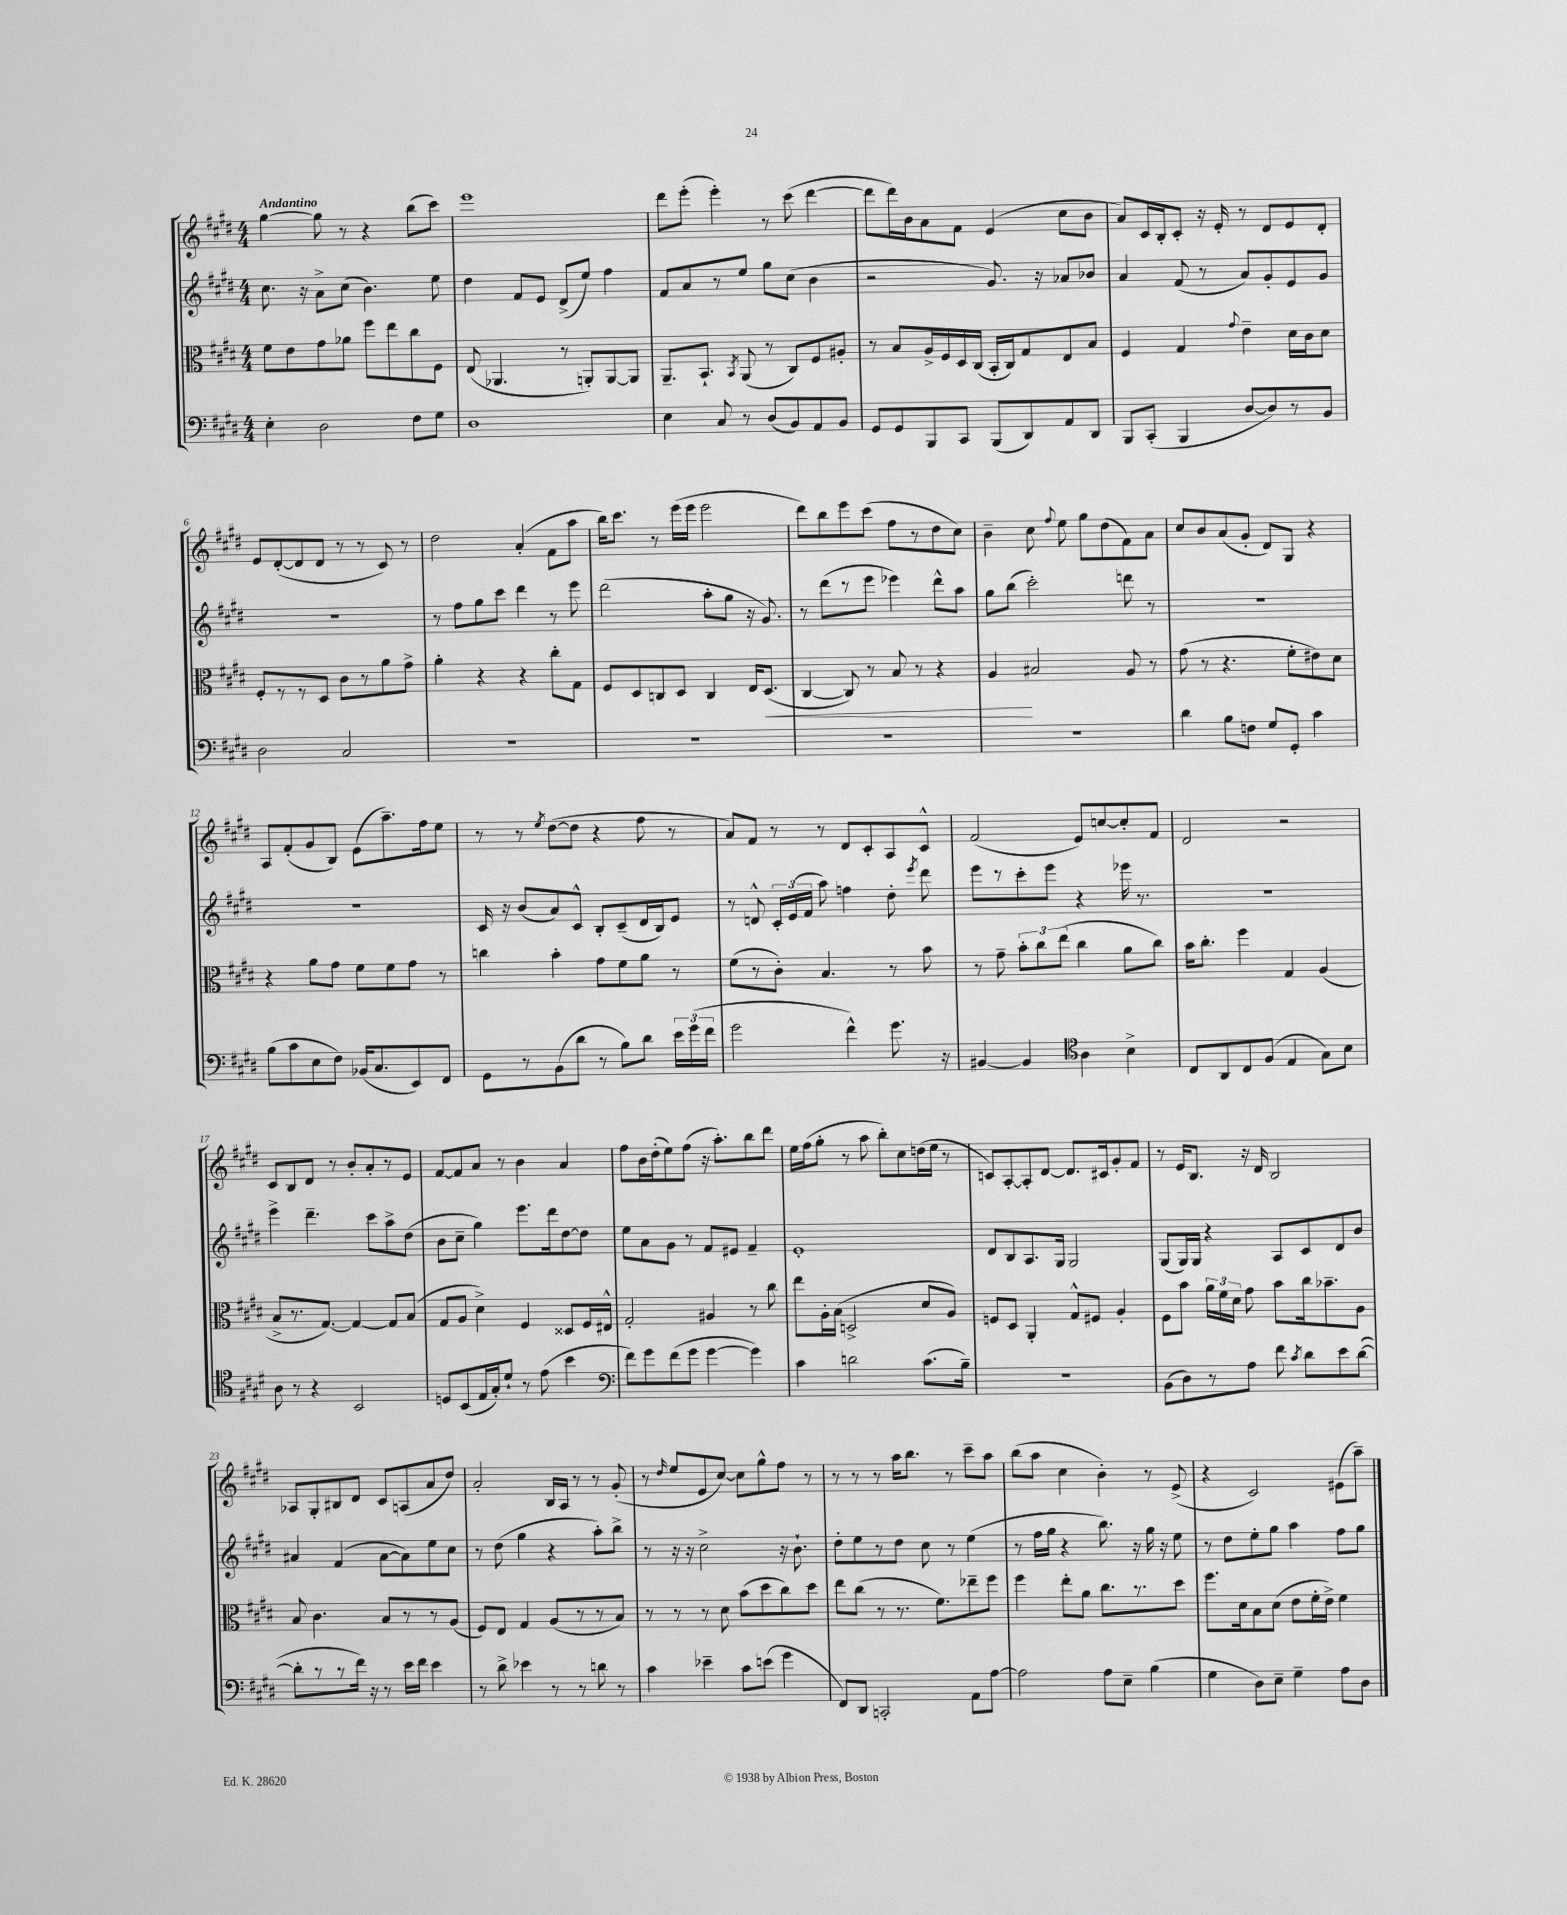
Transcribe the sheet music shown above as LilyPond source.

<<
\new StaffGroup <<
\new Staff = "s0" {
    \clef treble \key e \major \numericTimeSignature \time 4/4 \tempo "Andantino"
    \autoBeamOff gis''4~ gis''8 r8 r4 b''8[( cis'''8]) |
    e'''1 |
    dis'''8[ e'''8]-.( e'''4-.) r8 cis'''8( dis'''4~ |
    dis'''8[ dis'''16) b'16 a'8 fis'8] e'4( cis''8[ b'8] |
    a'8[) cis'16 b16-. cis'8]-. r16 e'16-. r8 dis'8[ e'8 dis'8]-. |
    e'8[ dis'8~-.( dis'8 dis'8] r8 r8 cis'8) r8 |
    dis''2 a'4-.( fis'8[ a''8] |
    b''16[) cis'''8.] r8 e'''16[( e'''16] e'''2 |
    dis'''8[) b''8 e'''8 cis'''8]( fis''8[ r8 dis''8 cis''8]) |
    b'4-- cis''8 \appoggiatura { fis''8 } e''8 gis''8[ dis''8( fis'8) a'8] |
    cis''8[ b'8 a'8( gis'8]-. dis'8[) gis8] r4 |
    a8[ fis'8-.( gis'8 b8]) e'8[( a''8.--) fis''16 e''8] |
    r8 r8 \acciaccatura { e''8 } dis''8[~( dis''8] r4 fis''8 r8 |
    a'8[) fis'8] r8 r8 dis'8[ cis'8-. a8 cis'8]-^ |
    fis'2( e'8[) c''8~ c''8-. fis'8] |
    dis'2 r2 |
    cis'8[ b8 dis'8] r8 b'8[-. a'8-. r8 e'8] |
    fis'8[~ fis'8 a'8] r8 b'4 a'4 |
    fis''8[ b'16 dis''16-.( e''8) fis''8]( r16 a''8.[-.) b''8 dis'''8] |
    e''16[ fis''16( gis''8]-. r8 a''8 b''8[-.) cis''8 d''16( e''16] r8 |
    c'8[) a8~-. a8-. dis'8]~ dis'8.[ cis'16 gis'8-. fis'8] |
    r8 e'16[ b8.] r16 dis'16 b2 |
    aes8[ gis8-. bis8 dis'8] cis'8[ a8( a'8 dis''8]) |
    a'2-. b16[ a16] r8 r8 gis'8-.( |
    r8 \grace { dis''16 } e''8[ e'8 cis''8]~) cis''8[ gis''8-^ fis''8] r8 |
    r8 r8 r8 a''16[ b''8.] r8 cis'''8[-- a''8] |
    b''8[( a''8] cis''4 b'4-.) r8 e'8->( |
    r4 cis'2) eis'8[( a''8]--) \bar "|." |
}
\new Staff = "s1" {
    \clef treble \key e \major \numericTimeSignature \time 4/4
    \autoBeamOff cis''8. r16 a'8[-> cis''8]( b'4.) e''8 |
    dis''4 fis'8[ e'8] dis'8[->( e''8]) fis''4 |
    fis'8[ a'8 r8 e''8] gis''8[ cis''8]( b'4 |
    r2 gis'8.) r16 aes'8[ bes'8] |
    a'4 fis'8( r8 a'8[) gis'8-. e'8 gis'8] |
    R1 |
    r8 fis''8[ gis''8 cis'''8] dis'''4 r8 e'''8 |
    dis'''2( a''8[-. gis''8] r16 gis'8.) |
    r8 dis'''8[( r8 e'''8] ees'''4) dis'''8[-^ a''8] |
    gis''8[ b''8]( cis'''2-.) d'''8 r8 |
    R1 |
    R1 |
    cis'16 r16 b'8[( a'8) cis'8]-^ b8[-. cis'8--( dis'16 b16) e'8] |
    r8 d'8-^ \tuplet 3/2 { cis'16[-. e'16( fis'16] } a''8) f''4 dis''8-. \acciaccatura { e'''8 } dis'''8 |
    e'''8[ r8 cis'''8-. e'''8] r4 ees'''16 r8. |
    R1 |
    e'''4-> dis'''4.-- cis'''8[ a''8-> dis''8]( |
    b'8[ cis''8]-- gis''4) e'''8.[ dis'''16 dis''8~ dis''8] |
    e''8[ a'8 gis'8] r8 fis'8[ eis'8] fis'4-- |
    e'1-. |
    dis'8[ b8 a8. gis16] gis2 |
    gis8[( gis16) gis16] r4 a8[ cis'8 dis'8 b'8] |
    ais'4 fis'4( ais'8[~ ais'8) e''8 cis''8] |
    r8 dis''8( gis''4 r4 a''8[-.) b''8]-> |
    r8 r16 r16 cis''2-> r16 b'8.-! |
    dis''8[-. e''8 r8 dis''8] cis''8 r8 e''4( |
    r8 fis''16[ gis''16] r4 b''8.) r16 gis''16 r16 e''8 |
    r8 dis''8[ e''8-. gis''8] a''4 fis''8[ gis''8] \bar "|." |
}
\new Staff = "s2" {
    \clef alto \key e \major \numericTimeSignature \time 4/4
    \autoBeamOff fis'8[ e'8 gis'8 aes'8] fis''8[ e''8 cis''8 fis8] |
    e8( aes,4. r8 a,8[-.) a,8~ a,8] |
    a,8.[-- b,8.]-! \acciaccatura { b,8 } a,8( r8 cis8[) fis8 ais8]-. |
    r8 b8[ a16-> fis16 dis16 cis16]( b,16[-. cis16) gis8 e8 b8] |
    fis4 gis4 \appoggiatura { gis'8 } e'4-- dis'16[ cis'16 dis'8] |
    fis8[-. r8 r8 dis8] cis'8[ r8 a'8 gis'8]-> |
    a'4-. r4 r4 cis''8[-. gis8] |
    fis8[ dis8 c8 dis8] c4 e16[ dis8.]\<( |
    cis4~ cis8) r8 b8 r8 r4 |
    a4\! bis2 a8 r8 |
    gis'8( r8 r4. fis'8[-. eis'8) dis'8] |
    r4 a'8[ gis'8] fis'8[ fis'8 gis'8] r8 |
    c''4 b'4-. gis'8[ fis'8 a'8] r8 |
    fis'8[( r8 cis'8]-.) b4. r8 b'8 |
    r8 gis'8-- \tuplet 3/2 { b'8[-. cis''8 e''8]( } cis''4 a'8[ cis''8]) |
    b'16[ cis''8.]-. fis''4 gis4 a4( |
    b8[-> r8. gis8.]~) gis4~ gis8[ b8]( |
    gis8[ a8] dis'4->) fis4 disis8[ fis16 eis16]-^ |
    gis2-. ais4 r8 cis''8 |
    e''8[ a16-. b16]( d2-> dis'8[ a8]) |
    f8[ dis8] a,4-. gis8[-^ fis8] a4-. |
    fis8[ b'8] \tuplet 3/2 { a'16[ fis'16 dis'16] } gis'8 b'8[ cis''16 bes'8.-- a8] |
    b8 cis'4. b8[ r8 r8 a8]( |
    fis8[) e8] gis4 a8[( r8 r8 b8]) |
    r8 r8 r8 dis'8 b'8[( dis''8 cis''8) dis''8] |
    e''8[ cis''8]( r8 r8. fis'8.[) ees''8-- fis''8] |
    fis''4 e''8[-. a'8] cis''8.[ r8. dis''8] |
    fis''8.[ dis'16 b8 dis'8]( e'8[ fis'16-. e'16]->) fis'4 \bar "|." |
}
\new Staff = "s3" {
    \clef bass \key e \major \numericTimeSignature \time 4/4
    \autoBeamOff e4-. dis2 fis8[ gis8] |
    dis1 |
    e4 cis8 r8 dis8[( b,8) a,8 b,8] |
    gis,8[ gis,8 b,,8 cis,8] b,,8[( dis,8) a,8 dis,8] |
    b,,8[ cis,8]-.( b,,4 dis8[~ dis8) r8 b,8] |
    dis2 cis2 |
    R1 |
    R1 |
    R1 |
    R1 |
    dis'4 b8[ f8] gis8[ gis,8]-. cis'4 |
    b8[( cis'8 e8 fis8]) bes,16[( cis8. e,8) fis,8] |
    gis,8[ r8 b,8( dis'8] r8 b8[) dis'8] \tuplet 3/2 { e'16[ gis'16( fis'16] } |
    gis'2 fis'4-^) gis'8. r16 |
    bis,4~ bis,4 \clef tenor a4 b4-> |
    cis8[ a,8 cis8 fis8]( e4 gis8[) b8] |
    a8 r8 r4 b,2 |
    d8[ b,8( e16 gis16-.) dis'8]-! r8 e'8( b'4 |
    \clef bass fis'8[) gis'8 fis'8( gis'8] gis'4~ gis'4) |
    cis'4 d'2 cis'8.[( b16]--) |
    R1 |
    b,8[( dis8) r8 a8] fis'8 \acciaccatura { cis'8 } dis'8[ e'8 dis'8]~( |
    dis'8[-. r8 r8 fis'16]) r16 r8 e'16[ fis'16] e'4 |
    r8 dis'8-> ees'4 r8 r8 d'8 r8 |
    cis'4 ees'4-- cis'8[ e'8]( gis'4 |
    fis,8[) dis,8] c,2-. a,8[ a8]~ |
    a2 a8[ e8]-- b4( |
    gis4 dis8[) e8]-- gis4-- a8[ dis8] \bar "|." |
}
>>
>>
